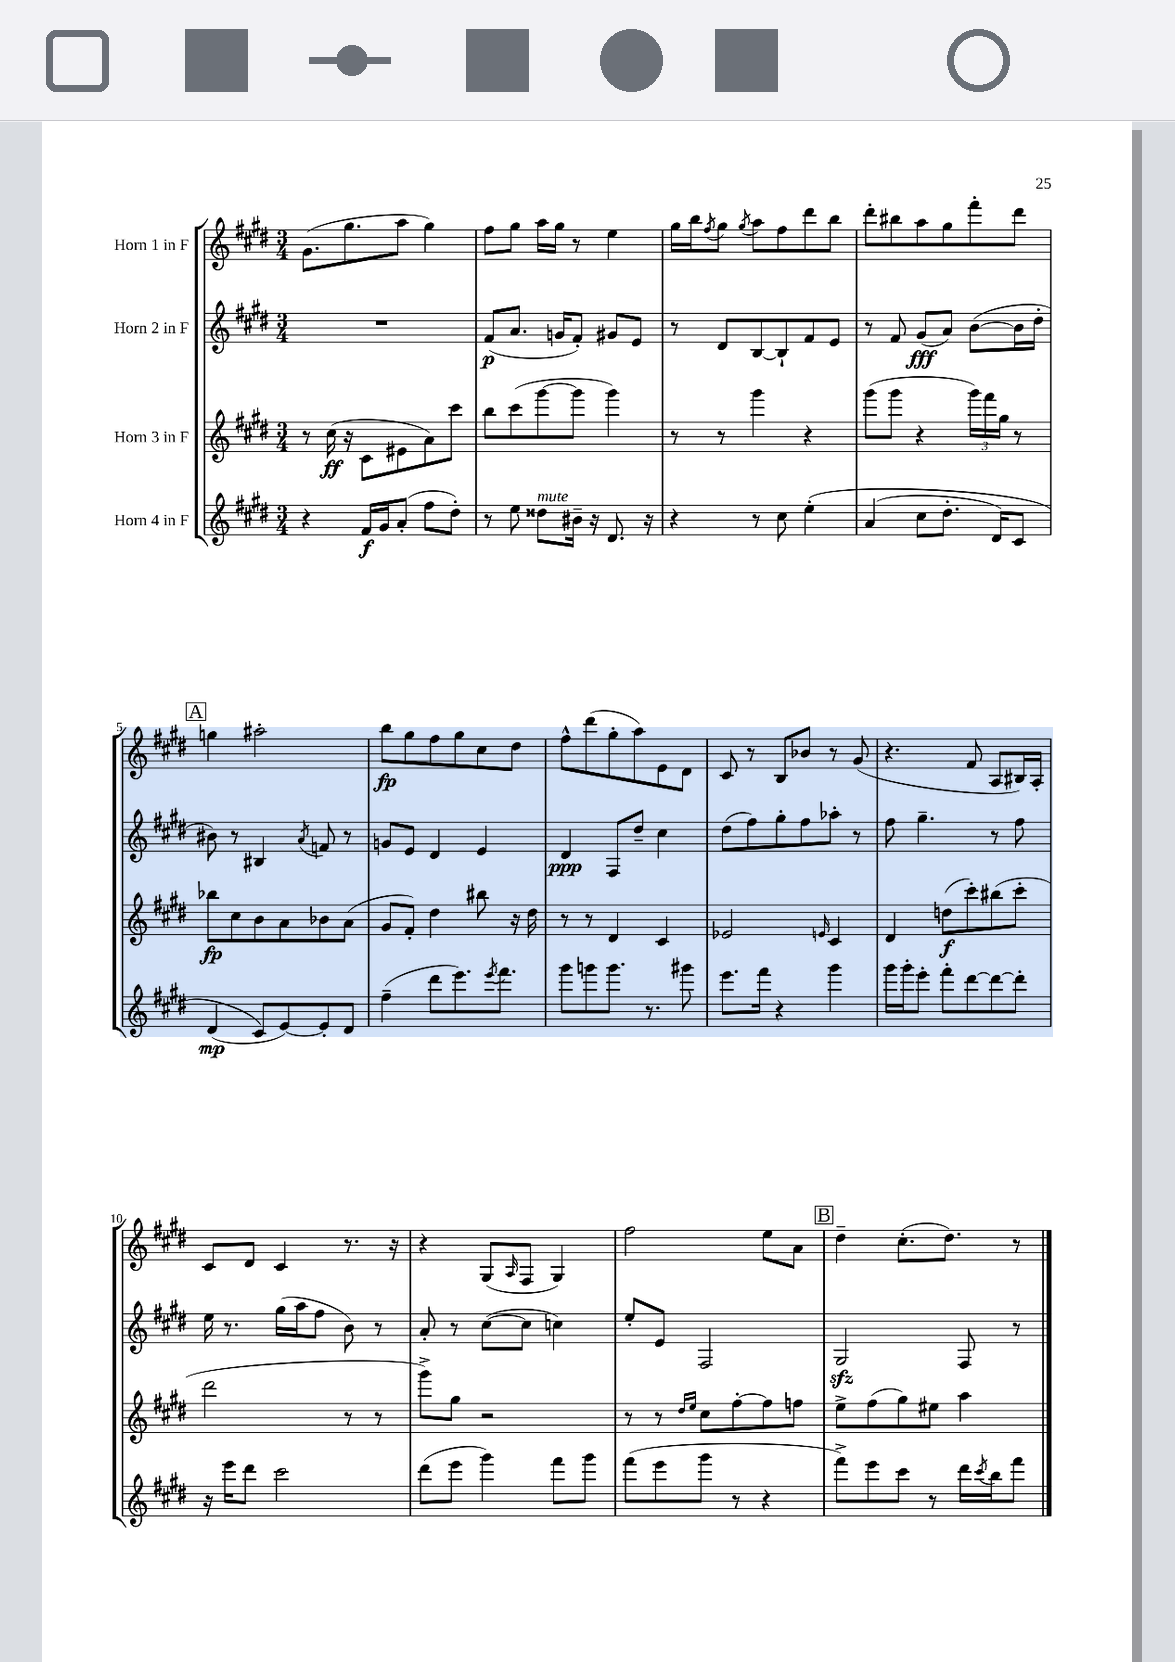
<<
\new StaffGroup <<
\new Staff = "s0" \with { instrumentName = "Horn 1 in F" } {
    \clef treble \key e \major \numericTimeSignature \time 3/4
    gis'8.( gis''8. a''8 gis''4) |
    fis''8 gis''8 a''16 gis''16 r8 e''4 |
    gis''16 b''16 \acciaccatura { fis''8 } gis''8 \acciaccatura { gis''8 } a''8 fis''8 dis'''8 b''8 |
    dis'''8-. bis''8 a''8 gis''8 fis'''8-. dis'''8 |
    \mark \markup { \box "A" } g''4 ais''2-. |
    b''8\fp gis''8 fis''8 gis''8 cis''8 dis''8 |
    fis''8-^ dis'''8( gis''8-. a''8) e'8 dis'8 |
    cis'8 r8 b8 bes'8 r8 gis'8( |
    r4. fis'8 a8 bis16) a16-. |
    cis'8 dis'8 cis'4 r8. r16 |
    r4 gis8( \grace { a16 } fis8 gis4) |
    fis''2 e''8 a'8 |
    \mark \markup { \box "B" } dis''4-- cis''8.-.( dis''8.) r8 \bar "|." |
}
\new Staff = "s1" \with { instrumentName = "Horn 2 in F" } {
    \clef treble \key e \major \numericTimeSignature \time 3/4
    R2. |
    fis'8\p( a'8. g'16 fis'8-.) gis'8 e'8 |
    r8 dis'8 b8~ b8-! fis'8 e'8 |
    r8 fis'8 gis'8\fff( a'8) b'8~( b'16 dis''16-. |
    \mark \markup { \box "A" } bis'8) r8 bis4 \acciaccatura { a'8 } f'8 r8 |
    g'8 e'8 dis'4 e'4 |
    dis'4\ppp fis8 dis''8-- cis''4 |
    dis''8( fis''8) gis''8-. fis''8 aes''8-. r8 |
    fis''8 gis''4.-- r8 fis''8 |
    e''16 r8. gis''16( a''16 fis''8 b'8) r8 |
    a'8-. r8 cis''8~( cis''8 c''4) |
    e''8-. e'8 fis2 |
    \mark \markup { \box "B" } gis2\sfz fis8 r8 \bar "|." |
}
\new Staff = "s2" \with { instrumentName = "Horn 3 in F" } {
    \clef treble \key e \major \numericTimeSignature \time 3/4
    r8 cis''16\ff( r16 cis'8 eis'8 a'8) cis'''8 |
    b''8 cis'''8( gis'''8~ gis'''8 gis'''4) |
    r8 r8 gis'''4 r4 |
    gis'''8( gis'''8 r4 \tuplet 3/2 { gis'''16) fis'''16 gis''16 } r8 |
    \mark \markup { \box "A" } bes''8\fp cis''8 b'8 a'8 bes'8 a'8( |
    gis'8 fis'8-.) dis''4 bis''8 r16 dis''16 |
    r8 r8 dis'4 cis'4 |
    ees'2 \grace { e'16 } cis'4 |
    dis'4 d''8\f( cis'''8-.) bis''8( cis'''8-. |
    dis'''2 r8 r8 |
    gis'''8->) gis''8 r2 |
    r8 r8 \grace { dis''16 e''16 } cis''8 fis''8~-. fis''8 f''8 |
    \mark \markup { \box "B" } e''8-> fis''8( gis''8) eis''8 a''4 \bar "|." |
}
\new Staff = "s3" \with { instrumentName = "Horn 4 in F" } {
    \clef treble \key e \major \numericTimeSignature \time 3/4
    r4 fis'16\f gis'16 a'8-.( fis''8 dis''8-.) |
    r8 e''8 disis''8^\markup { \italic "mute" } bis'16-- r16 dis'8. r16 |
    r4 r8 cis''8 e''4-.\( |
    a'4( cis''8 dis''8.-. dis'16) cis'8 |
    \mark \markup { \box "A" } dis'4\mp( cis'8\) e'8~) e'8-. dis'8 |
    fis''4--( dis'''8 e'''8.) \acciaccatura { e'''8 } fis'''8. |
    gis'''8 g'''8 g'''8. r8. gis'''8 |
    e'''8. fis'''16 r4 gis'''4 |
    gis'''16 gis'''16-. e'''8-. fis'''8-. dis'''8~ dis'''8~ dis'''8-. |
    r16 e'''16 dis'''8 cis'''2 |
    dis'''8( e'''8 gis'''4) fis'''8 gis'''8 |
    fis'''8( e'''8 gis'''8 r8 r4 |
    \mark \markup { \box "B" } fis'''8->) e'''8 cis'''8 r8 dis'''16 \acciaccatura { cis'''8 } b''16 fis'''8 \bar "|." |
}
>>
>>
